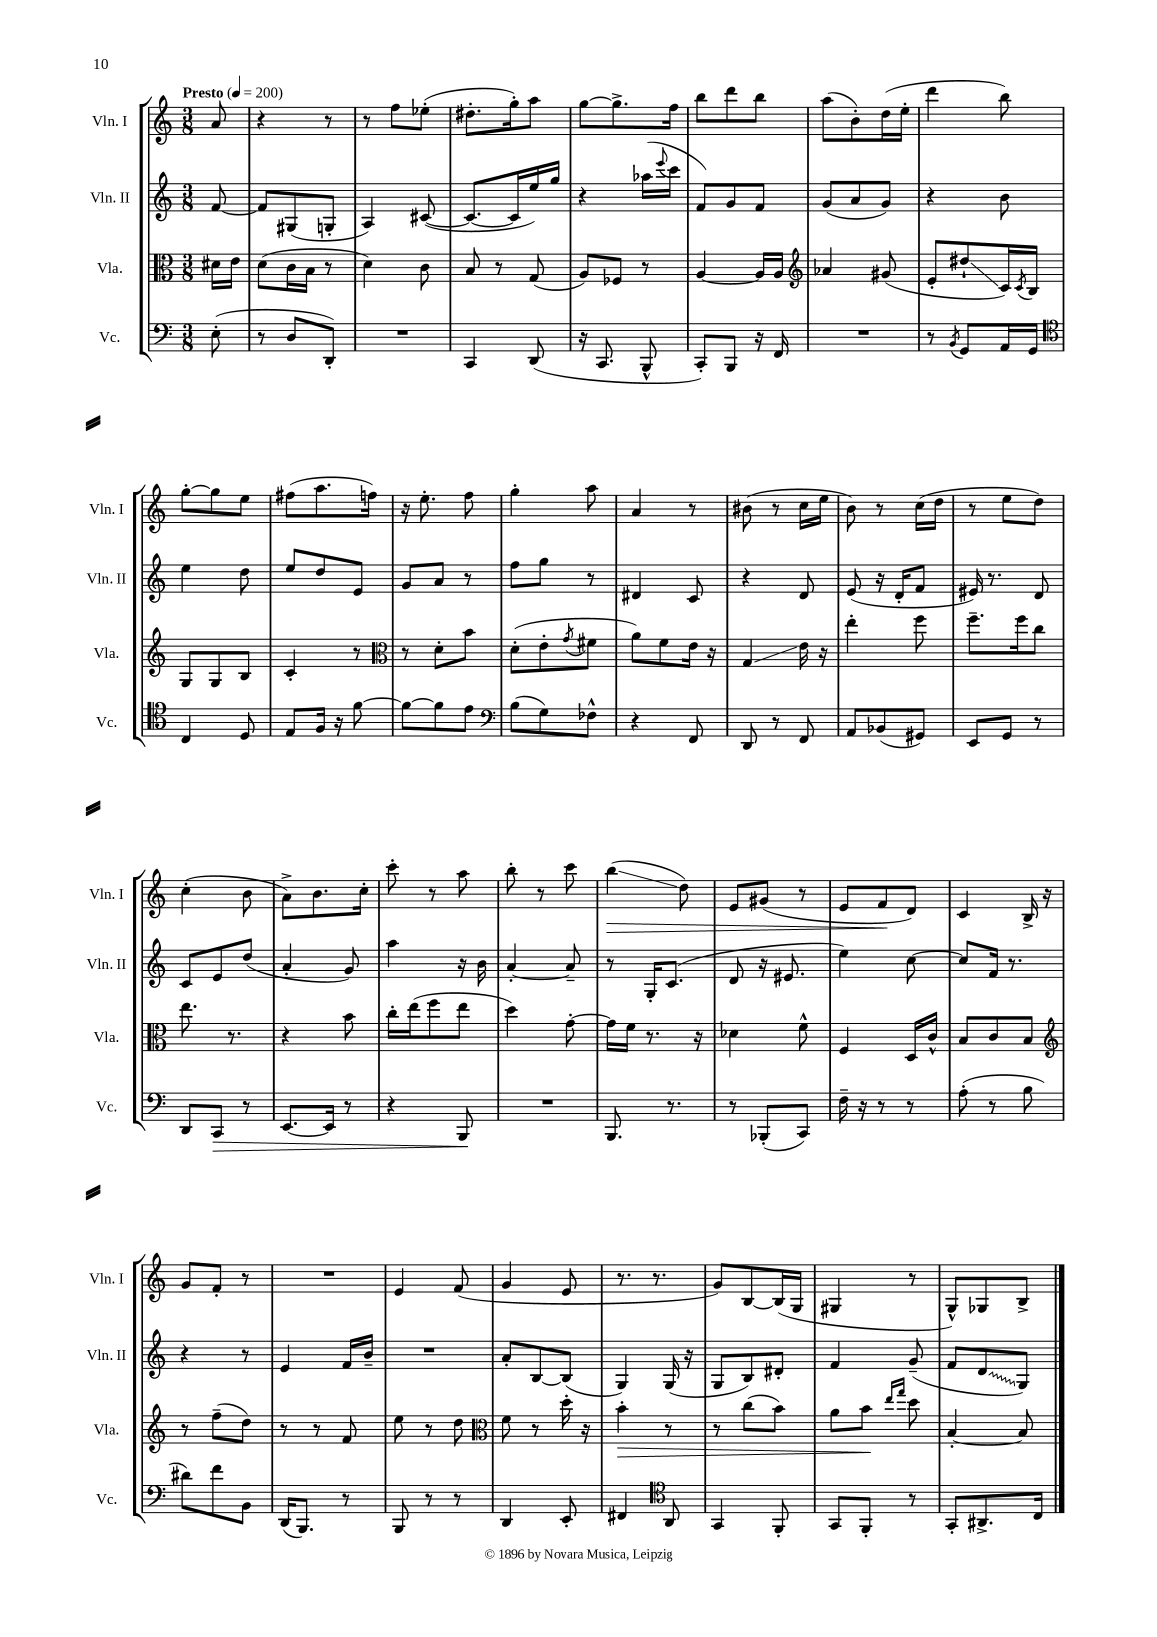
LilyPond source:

<<
\new StaffGroup <<
\new Staff = "s0" \with { instrumentName = "Vln. I" shortInstrumentName = "Vln. I" } {
    \clef treble \key c \major \numericTimeSignature \time 3/8 \partial 8 \tempo "Presto" 4 = 200
    a'8 |
    r4 r8 |
    r8 f''8 ees''8-.( |
    dis''8.-. g''16-.) a''8 |
    g''8~ g''8.-> f''16 |
    b''8 d'''8 b''8 |
    a''8( b'8-.) d''16( e''16-. |
    d'''4 b''8) |
    g''8~-. g''8 e''8 |
    fis''8( a''8. f''16) |
    r16 e''8.-. f''8 |
    g''4-. a''8 |
    a'4 r8 |
    bis'8( r8 c''16 e''16 |
    b'8) r8 c''16( d''16 |
    r8 e''8 d''8) |
    c''4-.( b'8 |
    a'8->) b'8. c''16-. |
    c'''8-. r8 a''8 |
    b''8-. r8 c'''8 |
    b''4\glissando\>( d''8) |
    e'8 gis'8( r8 |
    e'8 f'8\! d'8) |
    c'4 b16-> r16 |
    g'8 f'8-. r8 |
    R4. |
    e'4 f'8( |
    g'4 e'8 |
    r8. r8. |
    g'8) b8~ b16( g16 |
    gis4 r8 |
    g8-^) ges8 b8-> \bar "|." |
}
\new Staff = "s1" \with { instrumentName = "Vln. II" shortInstrumentName = "Vln. II" } {
    \clef treble \key c \major \numericTimeSignature \time 3/8 \partial 8
    f'8~ |
    f'8 gis8( g8-. |
    a4) cis'8~( |
    cis'8.~ cis'16 e''16) g''16 |
    r4 aes''16( \appoggiatura { e'''8 } c'''16 |
    f'8) g'8 f'8 |
    g'8( a'8 g'8) |
    r4 b'8 |
    e''4 d''8 |
    e''8 d''8 e'8 |
    g'8 a'8 r8 |
    f''8 g''8 r8 |
    dis'4 c'8 |
    r4 d'8 |
    e'8( r16 d'16-. f'8 |
    eis'16) r8. d'8 |
    c'8 e'8 d''8( |
    a'4-. g'8) |
    a''4 r16 b'16 |
    a'4~-. a'8-- |
    r8 g16-. c'8.( |
    d'8 r16 eis'8. |
    e''4) c''8~ |
    c''8 f'16 r8. |
    r4 r8 |
    e'4 f'16 b'16-- |
    R4. |
    a'8-. b8~ b8( |
    g4) g16( r16 |
    g8 b8) dis'8-. |
    f'4 g'8--( |
    f'8 \once \override Glissando.style = #'zigzag d'8\glissando g8) \bar "|." |
}
\new Staff = "s2" \with { instrumentName = "Vla." shortInstrumentName = "Vla." } {
    \clef alto \key c \major \numericTimeSignature \time 3/8 \partial 8
    dis'16 e'16 |
    d'8( c'16 b16 r8 |
    d'4) c'8 |
    b8 r8 g8( |
    a8) fes8 r8 |
    a4~ a16 a16 |
    \clef treble aes'4 gis'8( |
    e'8-. dis''8-!\glissando c'16) \acciaccatura { c'8 } b16 |
    g8 g8 b8 |
    c'4-. r8 |
    \clef alto r8 d'8-. b'8 |
    d'8-.( e'8-. \acciaccatura { g'8 } fis'8 |
    a'8) f'8 e'16 r16 |
    g4\glissando e'16 r16 |
    e''4-. f''8 |
    f''8.-- f''16 c''8 |
    e''8. r8. |
    r4 b'8 |
    c''16-. e''16( f''8 e''8 |
    d''4) g'8~-. |
    g'16 f'16 r8. r16 |
    des'4 f'8-^ |
    f4 d16 c'16-^ |
    b8 c'8 b8 |
    \clef treble r8 f''8--( d''8) |
    r8 r8 f'8 |
    e''8 r8 d''8 |
    \clef alto f'8 r8 d''16-. r16 |
    b'4-.\> r8 |
    r8 c''8( b'8) |
    a'8 b'8\! \grace { e''16 g''16 } d''8 |
    b4~-. b8 \bar "|." |
}
\new Staff = "s3" \with { instrumentName = "Vc." shortInstrumentName = "Vc." } {
    \clef bass \key c \major \numericTimeSignature \time 3/8 \partial 8
    e8-.( |
    r8 d8 d,8-.) |
    R4. |
    c,4 d,8( |
    r16 c,8. b,,8-^ |
    c,8-.) b,,8 r16 f,16 |
    R4. |
    r8 \acciaccatura { b,8 } g,8 a,16 g,16 |
    \clef tenor c4 d8 |
    e8 f16 r16 f'8~ |
    f'8~ f'8 e'8 |
    \clef bass b8( g8) fes8-^ |
    r4 f,8 |
    d,8 r8 f,8 |
    a,8 bes,8( gis,8) |
    e,8 g,8 r8 |
    d,8 c,8\> r8 |
    e,8.~ e,16 r8 |
    r4 b,,8\! |
    R4. |
    b,,8. r8. |
    r8 bes,,8-.( c,8) |
    f16-- r16 r8 r8 |
    a8-.( r8 b8 |
    dis'8) f'8 b,8 |
    d,16( b,,8.) r8 |
    b,,8 r8 r8 |
    d,4 e,8-. |
    fis,4 \clef tenor a,8 |
    g,4 f,8-. |
    g,8 f,8-. r8 |
    g,8-. ais,8.-> c16 \bar "|." |
}
>>
>>
\layout { \context { \Score \remove "Bar_number_engraver" } }
